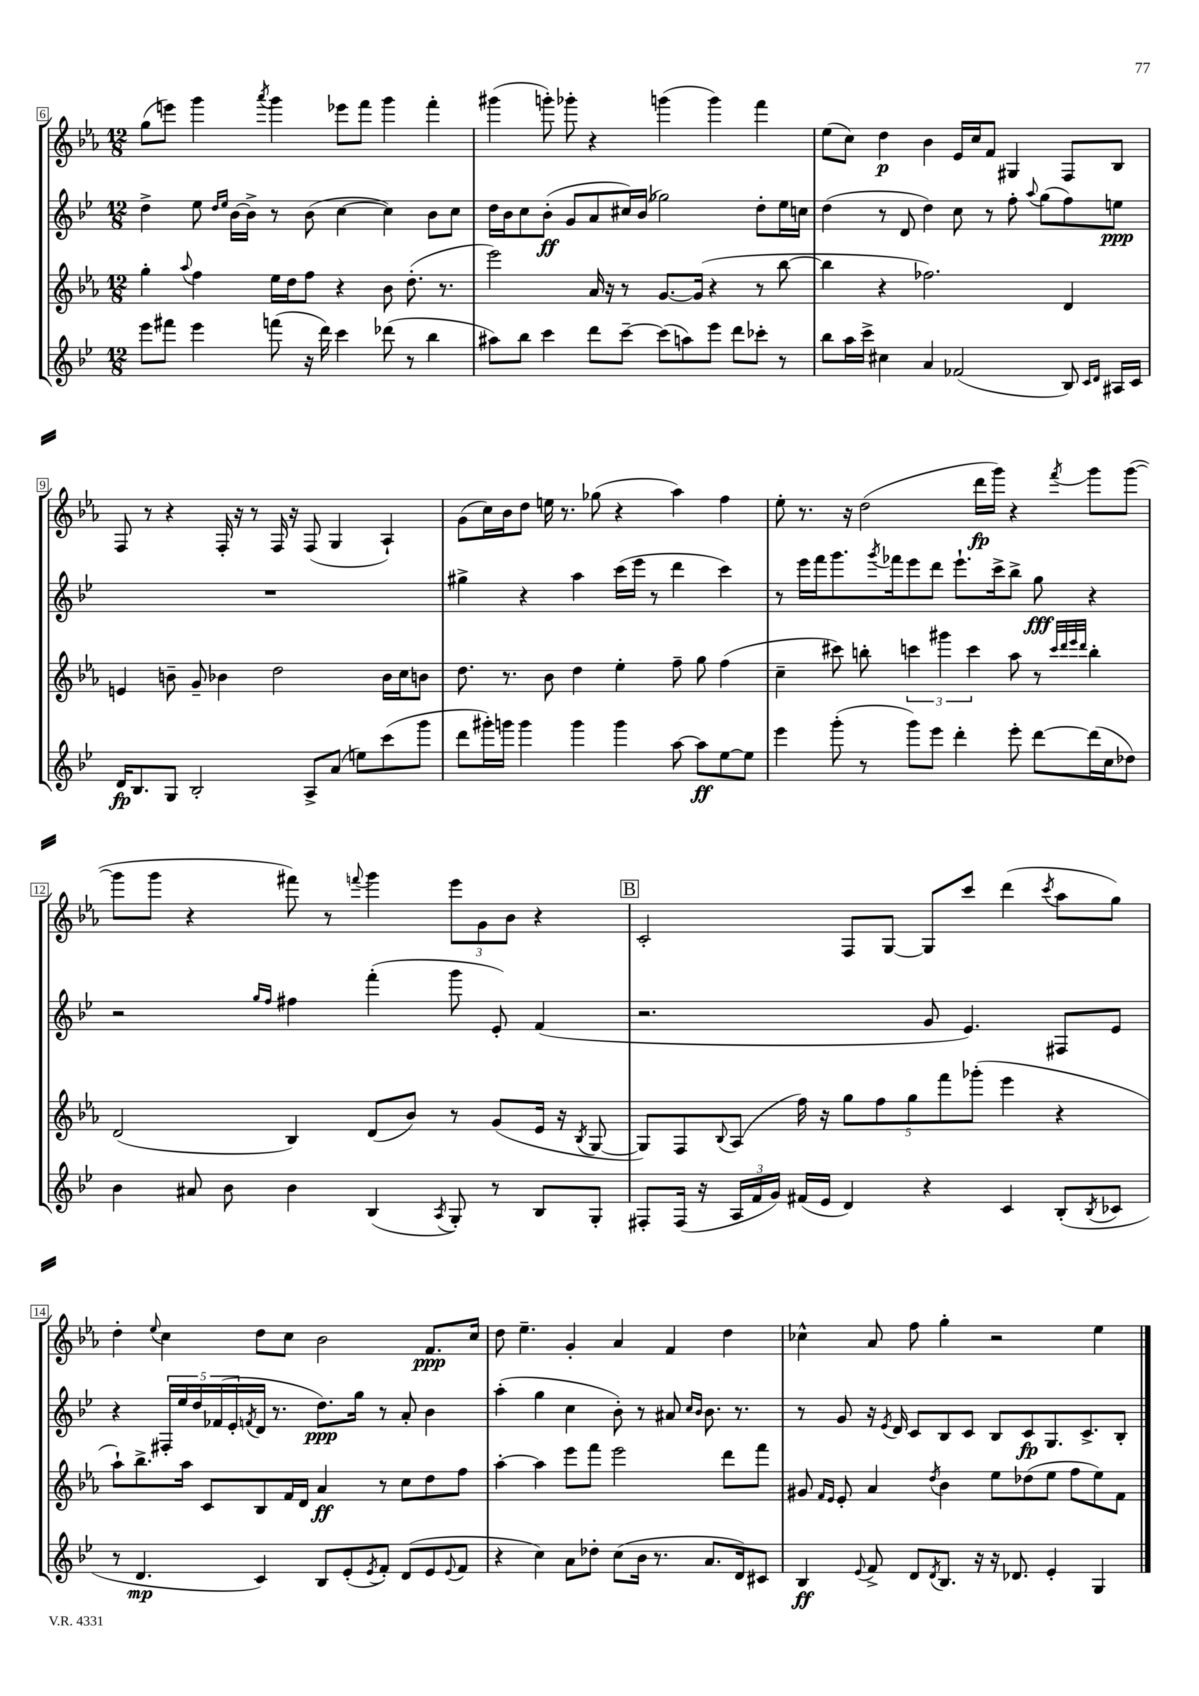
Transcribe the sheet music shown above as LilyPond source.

<<
\new StaffGroup <<
\new Staff = "s0" {
    \clef treble \key ees \major \numericTimeSignature \time 12/8
    g''8( e'''8) g'''4 \acciaccatura { aes'''8 } g'''4 ees'''8 f'''8 g'''4 f'''4-. |
    gis'''4( g'''8-.) ges'''8-. r4 g'''4( g'''4) f'''4 |
    ees''8( c''8) d''4\p bes'4 ees'16 c''16 f'8 gis4 f8 bes8 |
    f8 r8 r4 f16-. r16 r8 f16 r16 f8( g4 aes4-!) |
    g'8( c''16) bes'16 d''8 e''16 r8. ges''8( r4 aes''4) f''4 |
    ees''8-. r8. r16 d''2( d'''16\fp g'''16) r4 \acciaccatura { f'''8 } g'''8 g'''8~( |
    g'''8 g'''8 r4 fis'''8) r8 \appoggiatura { f'''8 } g'''4 \tuplet 3/2 { ees'''8 g'8 bes'8 } r4 |
    \mark \markup { \box "B" } c'2-. f8 g8~ g8 c'''8 d'''4( \acciaccatura { c'''8 } aes''8 g''8) |
    d''4-. \appoggiatura { ees''8 } c''4 d''8 c''8 bes'2 f'8.\ppp c''16 |
    d''8 ees''4.-- g'4-. aes'4 f'4 d''4 |
    ces''4-^ aes'8 f''8 g''4-. r2 ees''4 \bar "|." |
}
\new Staff = "s1" {
    \clef treble \key bes \major \numericTimeSignature \time 12/8
    d''4-> ees''8 \grace { d''16 ees''16 } bes'16~ bes'16-> r8 bes'8( c''4~ c''4) bes'8 c''8 |
    d''16 bes'16 c''8 bes'8-.\ff( g'8 a'8 cis''16) bes'16( ges''2) d''8-. ees''16 c''16 |
    d''4( r8 d'8 d''4) c''8 r8 f''8-. \appoggiatura { a''8 } g''8( f''8) e''8\ppp |
    R1. |
    gis''4-> r4 a''4 c'''16( ees'''16 r8 d'''4 c'''4) |
    r8 ees'''16 f'''16 g'''8. \acciaccatura { g'''8 } fes'''16 ees'''8 d'''8 ees'''8.-! c'''16-> bes''8-> g''8\fff r4 |
    r2 \grace { g''16 f''16 } fis''4 f'''4-.( g'''8 ees'8-.) f'4( |
    \mark \markup { \box "B" } r2. g'8 ees'4.) fis8 ees'8 |
    r4 \tuplet 5/4 { fis16-. ees''16 d''16 fes'16( ees'16-. } \acciaccatura { f'8 } d'16 r8. d''8.\ppp) g''16 r8 a'8-. bes'4 |
    a''4-.( g''4 c''4 bes'8-.) r8 ais'8 \grace { c''16 bes'16 } bes'8. r8. |
    r8 g'8 r16 \acciaccatura { ees'8 } d'16 c'8 bes8 c'8 bes8 c'8\fp g8. c'8.-> bes8-. \bar "|." |
}
\new Staff = "s2" {
    \clef treble \key ees \major \numericTimeSignature \time 12/8
    g''4-. \appoggiatura { aes''8 } f''4 ees''16 d''16 f''8 r4 bes'8 d''8.-.( r8. |
    ees'''2) aes'16 r16 r8 g'8.~ g'16( r4 r8 bes''8~ |
    bes''4 r4 fes''2.) d'4 |
    e'4 b'8-- g'8-- bes'4 d''2 bes'16 c''16 b'8 |
    d''8. r8. bes'8 d''4 ees''4-. f''8-- g''8 f''4( |
    c''4-- cis'''8) b''8-. \tuplet 3/2 { c'''4 gis'''4 c'''4 } aes''8 r8 \grace { c'''32 d'''32 ees'''32 d'''32 } b''4-. |
    d'2( bes4) d'8( bes'8) r8 g'8( ees'16 r16 \acciaccatura { bes8 } g8~ |
    \mark \markup { \box "B" } g8) f8 \appoggiatura { bes8 } aes8( f''16) r16 \tuplet 5/4 { g''8 f''8 g''8 f'''8 ges'''8-.( } ees'''4 r4 |
    aes''8-!) bes''8.-> aes''16 c'8 bes8 f'16 d'16 aes'4\ff r8 c''8 d''8 f''8 |
    aes''4~-. aes''4 ees'''8 f'''8 ees'''2 d'''8 f'''8 |
    gis'8 \grace { f'16 ees'16 } ees'8-. aes'4 \acciaccatura { d''8 } bes'4 ees''8 des''8( ees''8 f''8 ees''8) f'8 \bar "|." |
}
\new Staff = "s3" {
    \clef treble \key bes \major \numericTimeSignature \time 12/8
    ees'''8 fis'''8 ees'''4 f'''8( r16 d'''16) c'''4 des'''8( r8 bes''4 |
    ais''8) bes''8 c'''4 d'''8 c'''8~-- c'''8( a''8) ees'''8 d'''8 ces'''8-. r8 |
    bes''8 a''16 c'''16-> cis''4 a'4 fes'2( bes8) \grace { c'16 d'16 } ais16 c'16 |
    d'16\fp bes8. g8 bes2-. a8-> a'8( e''8) c'''8( g'''8 |
    d'''8 gis'''16-.) g'''16 g'''4 g'''4 g'''4 a''8~ a''8\ff ees''8~ ees''8 |
    ees'''4 g'''8-.( r8 g'''8) ees'''8 d'''4-. ees'''8-. d'''8~ d'''16( c''16 des''8) |
    bes'4 ais'8 bes'8 bes'4 bes4( \acciaccatura { a8 } g8-.) r8 bes8 g8-. |
    \mark \markup { \box "B" } fis8-. fis16( r16 \tuplet 3/2 { a16 f'16 g'16) } fis'16( ees'16 d'4) r4 c'4 bes8-.( \acciaccatura { bes8 } ces'8 |
    r8 d'4.\mp c'4) bes8 ees'8-.( \acciaccatura { ees'8 } f'8-.) d'8( ees'8 \appoggiatura { ees'8 } f'8 |
    r4 c''4) a'8 des''8-. c''8( bes'16 r8. a'8. d'16) cis'8 |
    bes4\ff \appoggiatura { ees'8 } f'8-> d'8 \acciaccatura { d'8 } bes8. r16 r16 des'8. ees'4-. g4 \bar "|." |
}
>>
>>
\layout { \context { \Score currentBarNumber = #6 \override BarNumber.stencil = #(make-stencil-boxer 0.1 0.3 ly:text-interface::print) } }
